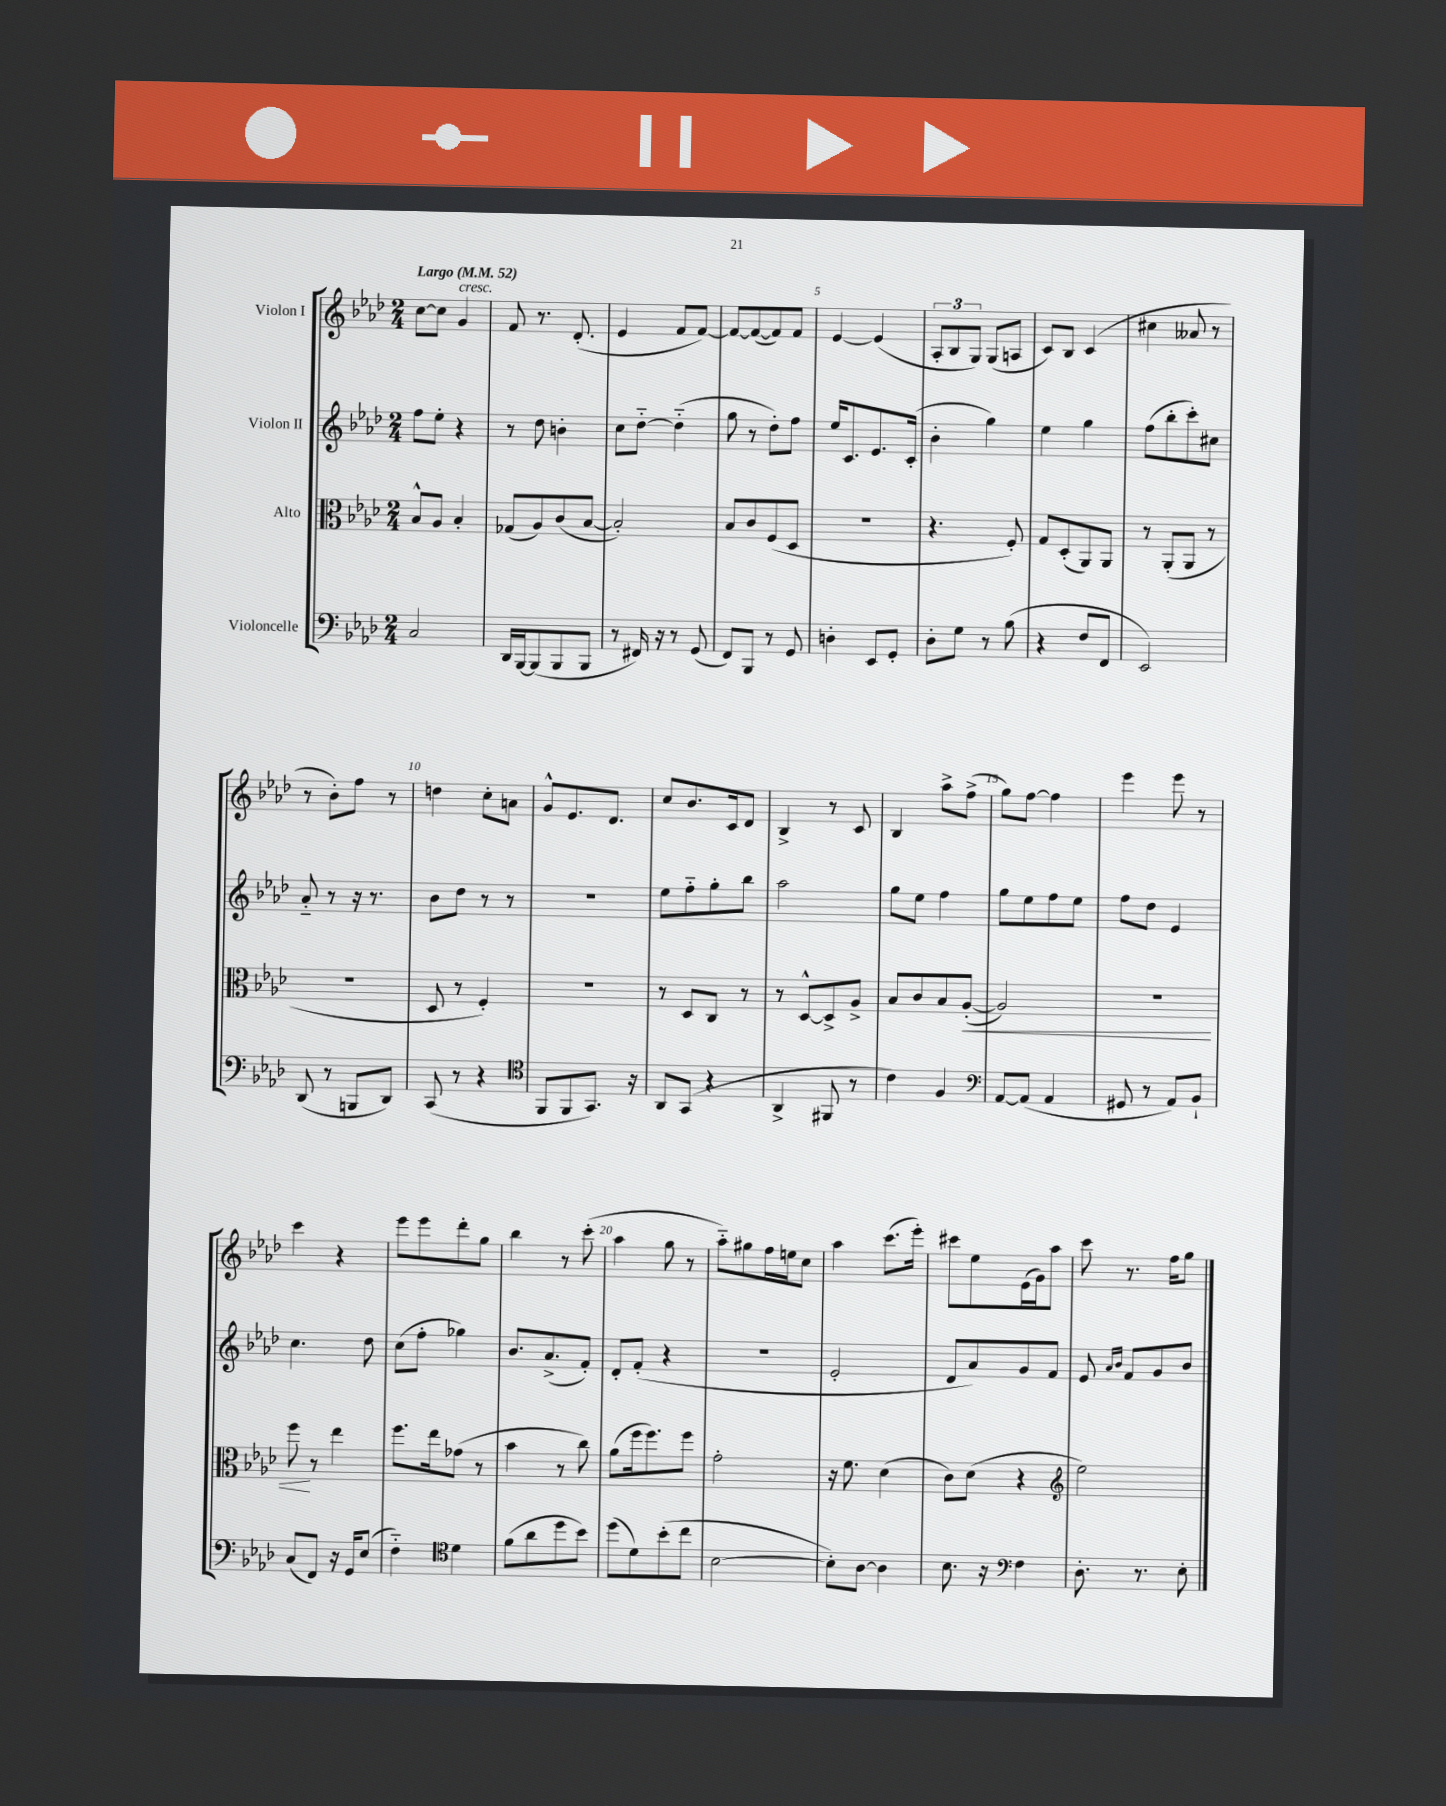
<<
\new StaffGroup <<
\new Staff = "s0" \with { instrumentName = "Violon I" } {
    \clef treble \key aes \major \numericTimeSignature \time 2/4 \tempo "Largo" 4 = 52
    \autoBeamOff c''8[~ c''8] g'4^\markup { \italic "cresc." } |
    f'8 r8. des'8.-.( |
    ees'4 f'8[ f'8]~) |
    f'8[~ f'8~( f'8) f'8] |
    ees'4~ ees'4( |
    \tuplet 3/2 { aes8[-. bes8 g8]) } g8[( a8] |
    c'8[) bes8] c'4( |
    cis''4 aeses'8 r8 |
    r8 bes'8[-.) f''8] r8 |
    d''4 c''8[-. a'8] |
    g'8[-^ ees'8. des'8.] |
    c''8[ bes'8. c'16 des'8] |
    bes4-> r8 c'8 |
    bes4 aes''8[-> f''8]->( |
    g''8[) f''8]~ f''4 |
    ees'''4 ees'''8 r8 |
    c'''4 r4 |
    ees'''8[ ees'''8 des'''8-. g''8] |
    bes''4 r8 c'''8-.( |
    aes''4 g''8 r8 |
    aes''8[-_) gis''8 f''16 e''16 c''8] |
    aes''4 c'''8.[( ees'''16]-.) |
    cis'''8[ ees''8 ees'16( g'16) aes''8] |
    c'''8 r8. f''16[ g''8] \bar "|." |
}
\new Staff = "s1" \with { instrumentName = "Violon II" } {
    \clef treble \key aes \major \numericTimeSignature \time 2/4
    \autoBeamOff f''8[ ees''8]-. r4 |
    r8 des''8 b'4-. |
    c''8[ des''8]~-_ des''4-_( |
    g''8 r8 des''8[-.) f''8] |
    ees''16[ c'8. ees'8. c'16]-.( |
    bes'4-. g''4) |
    ees''4 g''4 |
    f''8[( bes''8-. c'''8-.) cis''8] |
    aes'8-_ r8 r16 r8. |
    bes'8[ des''8] r8 r8 |
    R2 |
    ees''8[ f''8-_ g''8-. bes''8] |
    aes''2 |
    g''8[ ees''8] f''4 |
    g''8[ ees''8 f''8 ees''8] |
    f''8[ des''8] ees'4 |
    c''4. des''8 |
    c''8[( f''8]-. ges''4) |
    bes'8.[ aes'8.->( f'8]-.) |
    des'8[-. f'8]-.( r4 |
    r2 |
    ees'2-. |
    des'8[ aes'8) g'8 f'8] |
    ees'8 \grace { aes'16[ bes'16] } f'8[ g'8 bes'8] \bar "|." |
}
\new Staff = "s2" \with { instrumentName = "Alto" } {
    \clef alto \key aes \major \numericTimeSignature \time 2/4
    \autoBeamOff bes8[-^ aes8] bes4-. |
    ges8[( aes8) c'8( bes8]~ |
    bes2-.) |
    bes8[ c'8 f8( des8] |
    r2 |
    r4. f8-.) |
    g8[ des8-.( aes,8) aes,8] |
    r8 aes,8[-.( aes,8] r8 |
    R2 |
    des8 r8 f4-.) |
    R2 |
    r8 des8[ c8] r8 |
    r8 des8[~-^ des8-> aes8]-> |
    bes8[ c'8 bes8 aes8]~-.\<( |
    aes2) |
    R2 |
    f''8\! r8 ees''4 |
    f''8.[ ees''16 ges'8]( r8 |
    bes'4 r8 c''8) |
    aes'8[( f''16 f''8.) f''8] |
    g'2-. |
    r16 f'8. des'4( |
    c'8[) des'8]( r4 |
    \clef treble ees''2) \bar "|." |
}
\new Staff = "s3" \with { instrumentName = "Violoncelle" } {
    \clef bass \key aes \major \numericTimeSignature \time 2/4
    \autoBeamOff c2 |
    des,16[ bes,,16~ bes,,8( bes,,8 bes,,8] |
    r8 fis,16) r16 r8 g,8( |
    f,8[) bes,,8] r8 g,8 |
    d4-. ees,8[ g,8]-. |
    des8[-. g8] r8 bes8( |
    r4 f8[ f,8] |
    ees,2) |
    des,8( r8 b,,8[ des,8]) |
    c,8( r8 r4 |
    \clef tenor f,8[ f,8 g,8.]) r16 |
    aes,8[ g,8]( r4 |
    aes,4-> fis,8 r8 |
    c'4) f4 |
    \clef bass aes,8[~ aes,8]( aes,4 |
    gis,8 r8 aes,8[) bes,8]-! |
    c8[( f,8]) r16 g,16[ ees8]( |
    f4-_) \clef tenor des'4 |
    f'8[( aes'8 des''8 bes'8]) |
    des''8[( des'8) bes'8-.( c''8] |
    bes2~ |
    bes8[-.) aes8]~ aes4 |
    bes8. r16 \clef bass f4 |
    des8.-. r8. ees8-. \bar "|." |
}
>>
>>
\layout { \context { \Score \override BarNumber.break-visibility = ##(#f #t #t) barNumberVisibility = #(every-nth-bar-number-visible 5) } }
